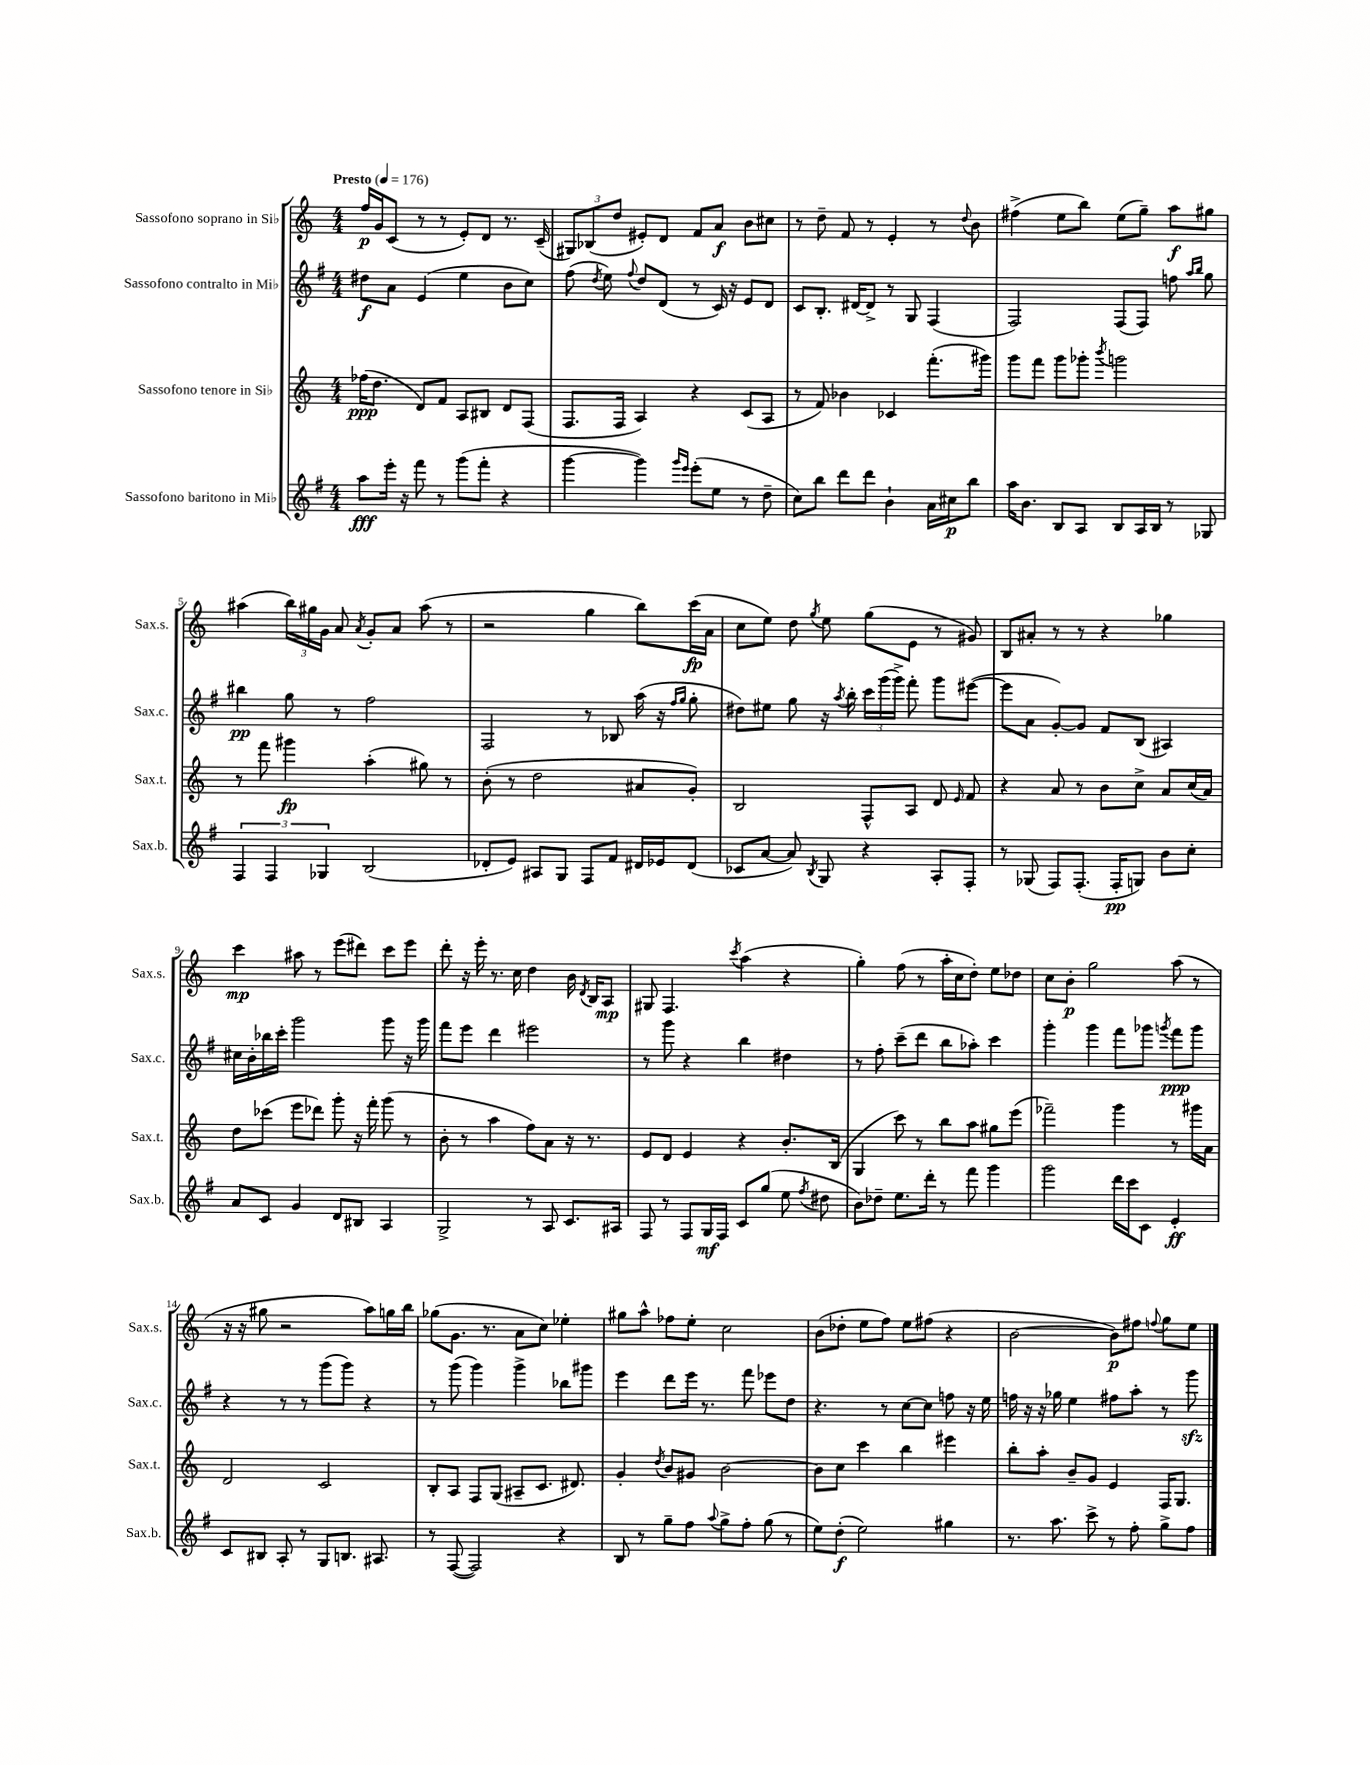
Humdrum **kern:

**kern	**kern	**kern	**kern
*staff4	*staff3	*staff2	*staff1
*clefG2	*clefG2	*clefG2	*clefG2
*k[f#]	*k[]	*k[f#]	*k[]
*M4/4	*M4/4	*M4/4	*M4/4
*MM176	*MM176	*MM176	*MM176
8aa\L	(16ff-\LK	8dd#\L	16ff/LL
.	8.dd\J	.	16g/J
16eee'\Jk	.	8a\J	(8c/J
16r	.	.	.
8fff#\	8d/L)	(4e/	8r
8r	8f/J	.	8r
(8ggg\L	8A/L	4ee\	8e'/L)
8fff#'\J	8B#/J	.	8d/J
4r	8d/L	8b\L	8.r
.	(8F/J	8cc\J)	.
.	.	.	(16c~/
=	=	=	=
[4ggg\	8.F/L	(8ff#\	12G#/L)
.	.	.	(12B-/
.	.	8qdd/	.
.	.	8ee\)	.
.	.	.	12dd/J
.	16F/Jk	.	.
.	.	8qqff#/	.
4ggg\])	4A/)	8dd/L	8e#'/L)
.	.	(8d/J	8d/J
16qqggg/LL	.	.	.
16qqeee/JJ	.	.	.
(8eee'\L	4r	8r	8f/L
8ee\J	.	16c/)	8a/J
.	.	16r	.
8r	(8c/L	8e/L	8b\L
8dd~\	8A/J	8d/J	8cc#\J
=	=	=	=
8cc\L)	8r	8c/L	8r
8bb\J	8f/)	8.B'/J	8dd~\
8ddd\L	4b-\	.	8f/
.	.	[16d#/LK	.
8ddd\J	.	8d#^/]J	8r
4b`\	4c-/	8r	4e'/
.	.	8G/	.
16a\LL	(8.fff'\L	(4F#/	8r
16cc#\J	.	.	.
.	.	.	8qqdd/
8bb\J	.	.	8b\
.	16ggg#\Jk)	.	.
=	=	=	=
16aa\LK	8ggg\L	2F#/)	(4ff#^\
8.b\J	.	.	.
.	8fff\J	.	.
8B/L	8ggg\L	.	8ee\L
8A/J	8ggg-'\J	.	8bb\J)
.	8qbbb/	.	.
8B/L	2ggg\	(8F#/L	(8ee\L
16A/L	.	8F#/J)	8gg~\J)
16B/JJ	.	.	.
8r	.	8ff\	8aa\L
.	.	16qqaa/LL	.
.	.	16qqbb/JJ	.
8G-/	.	8gg\	8gg#\J
=	=	=	=
6F#/	8r	4bb#\	(4aa#\
.	8fff\	.	.
6F#/	.	.	.
.	4ggg#\	8gg\	24bb\LL)
.	.	.	24gg#\
6G-/	.	.	24g\JJ
.	.	8r	8a/
.	.	.	8qa/
(2B/	(4aa'\	2ff#\	8g'/L
.	.	.	8a/J
.	8gg#\)	.	(8aa#\
.	8r	.	8r
=	=	=	=
8d-'/L	(8b'\	2F#/	2r
8e/J)	8r	.	.
8A#/L	2dd\	.	.
8G/J	.	.	.
8F#/L	.	8r	4gg\
8f#/J	.	8B-/	.
16d#/LL	8a#/L	(16aa\	8bb\L)
16e-/J	.	16r	.
.	.	16qqff#/LL	.
.	.	16qqgg/JJ	.
(8d#/J	8g'/J)	8gg'\	(16ccc\L
.	.	.	16a\JJ
=	=	=	=
8c-/L	2B/	8dd#\L)	8cc\L
[8a/J	.	8ee#\J	8ee\J)
8a/])	.	8gg\	8dd\
8qB/	.	.	8qgg/
8G/	.	16r	8ee\
.	.	8qaa/	.
.	.	16bb'\	.
4r	8F^^/L	24ccc\LL	(8gg\L
.	.	(24ggg\	.
.	.	24ggg^\JJ)	.
.	8A/J	8fff#'\	8e\J
8A'/L	8d/	8ggg\L	8r
.	16qqe/	.	.
8F#'/J	8f/	([8eee#\J	8g#/)
=	=	=	=
8r	4r	8eee#\]L	8B/L
(8G-/	.	8a\J	8a#'/J
8F#/L)	8a/	[8g'/L)	8r
(8.F#'/J	8r	8g/]J	8r
.	8b\L	8f#/L	4r
16F#'/LK	.	.	.
8G/J)	8cc^\J	(8B/J	.
8b\L	8a/L	4A#/)	4gg-\
8cc'\J	(16cc/L	.	.
.	16a/JJ)	.	.
=	=	=	=
8a/L	8dd\L	16cc#\LL	4ccc\
.	.	16b'\	.
8c/J	(8ccc-\J	16bb-\	.
.	.	16ccc'\JJ	.
4g/	8eee\L	2ggg\	8aa#\
.	8ddd-\J)	.	8r
8d/L	8ggg'\	.	(8eee\L
8B#/J	16r	.	8ddd#\J)
.	16fff'\	.	.
4A/	(8ggg\	8ggg\	8ccc\L
.	8r	16r	8eee\J
.	.	16ggg\	.
=	=	=	=
2G^/	8b'\	8fff#\L	8ddd'\
.	8r	8eee\J	16r
.	.	.	16eee'\
.	4aa\	4ddd\	8.r
.	.	.	16cc\
8r	8ff\L)	2eee#\	4dd\
8A/	8a\J	.	.
8.c/L	16r	.	16b\
.	.	.	8qd/
.	8.r	.	16B/LK
.	.	.	8A/J
16A#/Jk	.	.	.
=	=	=	=
8F#/	8e/L	8r	8G#/
8r	8d/J	8ggg\	4.F/
8F#/L	4e/	4r	.
16G/L	.	.	.
16F#/JJ	.	.	.
.	.	.	8qccc/
8c/L	4r	4bb\	(4aa\
(8gg/J	.	.	.
8ee\	8.b'/L	4dd#\	4r
8qff#/	.	.	.
8dd#\	.	.	.
.	(16B/Jk	.	.
=	=	=	=
8b\L)	4G/	8r	4gg'\)
8dd-~\J	.	8ff#'\	.
8.ee\L	8ccc\)	(8ccc~\L	(8ff\
.	8r	8ddd\J	8r
16ddd'\Jk	.	.	.
8r	8bb\L	8bb\L	16aa'\LL
.	.	.	16cc\J
8fff#\	8aa\J	8aa-'\J)	8dd'\J)
4ggg\	8gg#\L	4ccc\	8ee\L
.	(8eee\J	.	8dd-\J
=	=	=	=
2ggg\	2fff-~\)	4ggg'\	8cc\L
.	.	.	8b'\J
.	.	4ggg\	2gg\
16ddd\LL	4ggg\	8fff#\L	.
16ccc\J	.	.	.
8c\J	.	8ggg-\J	.
.	.	8qggg/	.
4e'/	8r	8fff#\L	(8aa\
.	16ggg#\LL	8ggg\J	8r
.	16a\JJ	.	.
=	=	=	=
8c/L	2d/	4r	16r
.	.	.	16r
8B#/J	.	.	8gg#\
8A'/	.	8r	2r
8r	.	8r	.
8G/L	2c/	(8ggg\L	.
8.B/J	.	8ggg\J)	.
.	.	4r	8aa\L)
8.A#/	.	.	.
.	.	.	16gg\L
.	.	.	16bb\JJ
=	=	=	=
8r	8B'/L	8r	(8gg-\L
([8F#/	8A/J	(8ggg\	8.g\J
2F#/])	8F/L	4ggg\)	.
.	.	.	8.r
.	(8G/J	.	.
.	8A#~/L	4ggg^\	8a\L
.	8.c/J	.	8cc\J)
4r	.	8bb-\L	4ee-'\
.	8.d#/)	.	.
.	.	8ggg#\J	.
=	=	=	=
8B/	4g'/	4eee\	8gg#\L
8r	.	.	8aa^^\J
.	8qdd/	.	.
8gg~\L	8b/L	8ddd\L	8ff-\L
8ff#\J	8g#/J	16eee\Jk	8ee'\J
.	.	8.r	.
8qqaa/	.	.	.
8gg^\L	[2b\	.	2cc\
8ff#'\J	.	8fff#\	.
(8gg\	.	8eee-\L	.
8r	.	8dd\J	.
=	=	=	=
8ee\L)	8b\]L	4.r	(8b\L
(8dd'\J	8cc\J	.	8dd-'\J
2ee\)	4ccc\	.	8ee\L
.	.	8r	8ff\J)
.	4bb\	[8cc\L	8ee\L
.	.	8cc\]J	(8ff#\J
4gg#\	4eee#\	8ff\	4r
.	.	16r	.
.	.	16ee\	.
=	=	=	=
8.r	8bb'\L	16ff\	[2b\
.	.	16r	.
.	8aa'\J	16r	.
8.aa\	.	16gg-\	.
.	8b~/L	4ee\	.
8ccc^\	8g/J	.	.
8r	4e/	8ff#\L	8b\]L)
8ff#'\	.	8aa'\J	8ff#\J
.	.	.	8qqff/
8gg^\L	16F/LK	8r	8gg\L
.	8.G/J	.	.
8ff#\J	.	8ggg\	8ee\J
==	==	==	==
*-	*-	*-	*-
